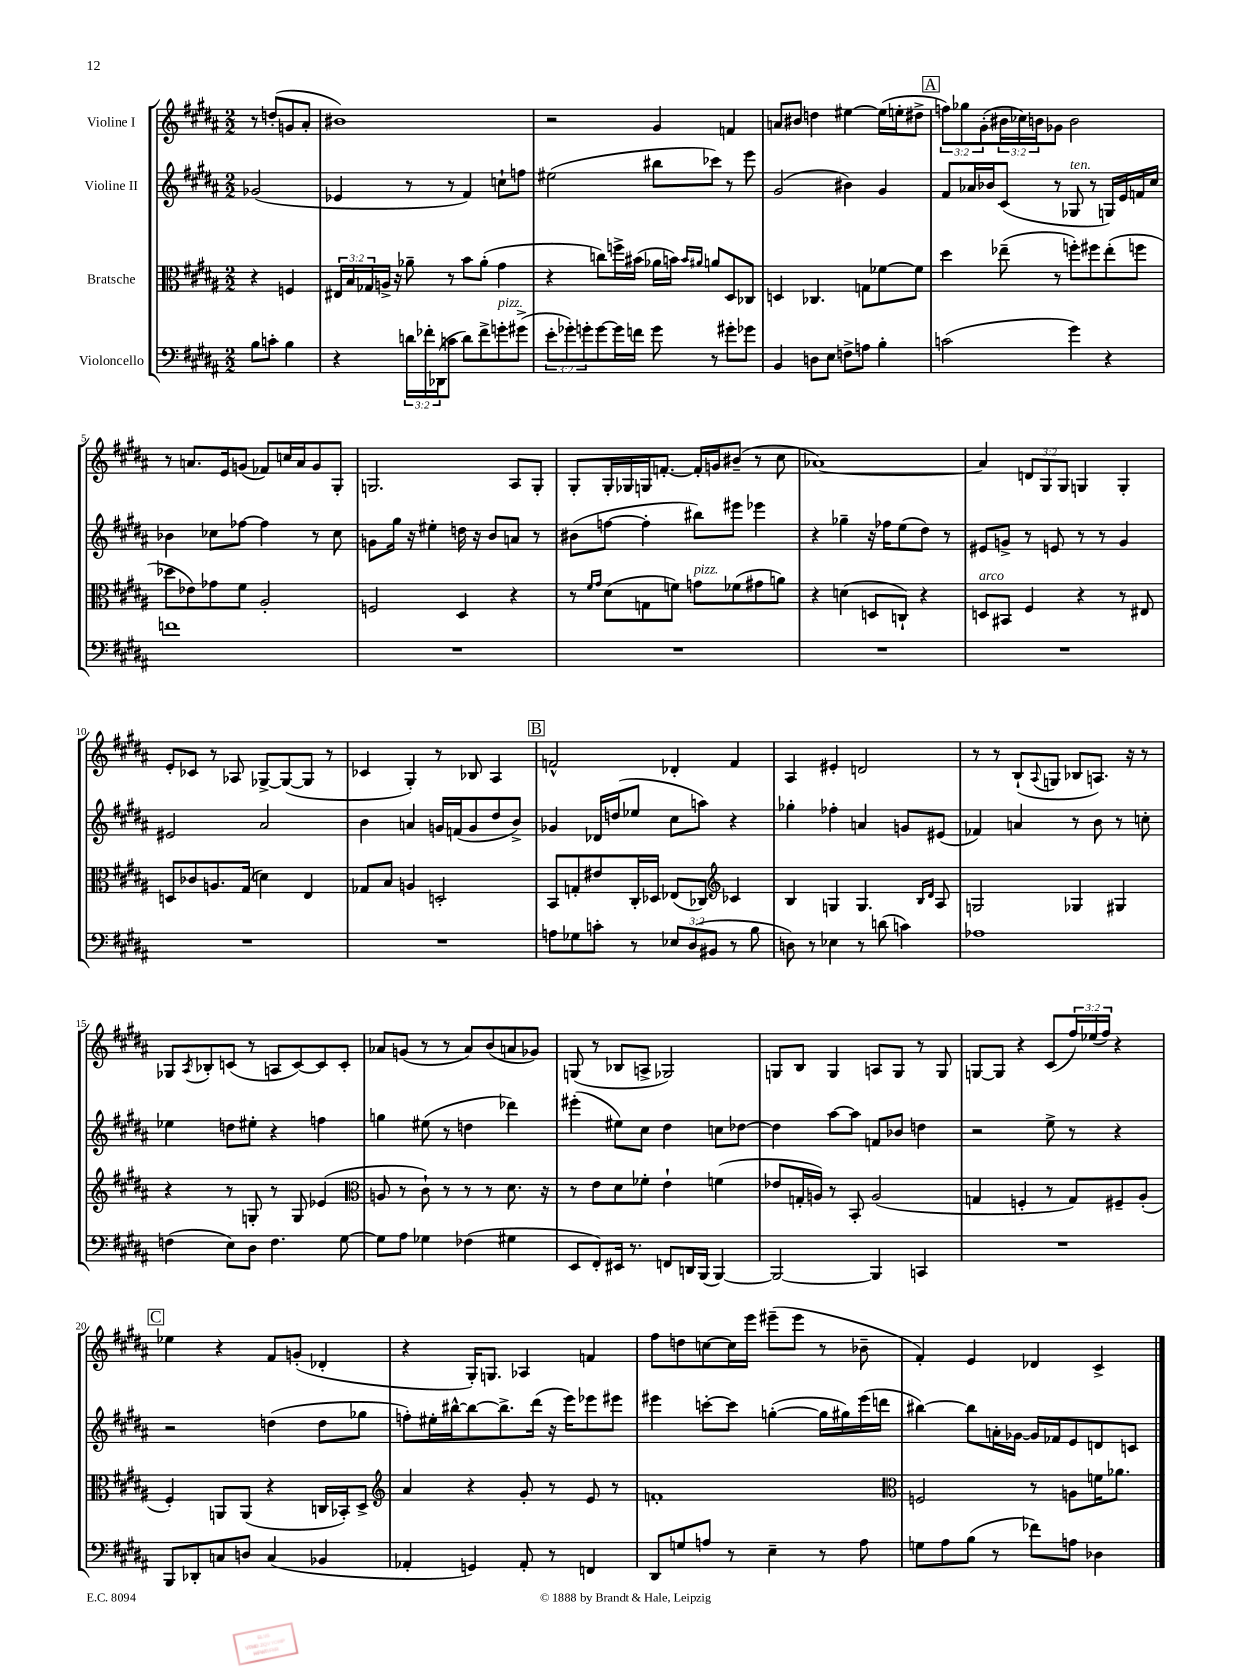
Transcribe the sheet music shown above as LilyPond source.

<<
\new StaffGroup <<
\new Staff = "s0" \with { instrumentName = "Violine I" } {
    \clef treble \key b \major \numericTimeSignature \time 2/2 \override Staff.TupletNumber.text = #tuplet-number::calc-fraction-text \partial 2
    r8 d''8-.( g'8 ais'8-. |
    bis'1) |
    r2 gis'4 f'4 |
    a'8 bis'8 d''4 eis''4~ eis''16( e''16-. dis''8-> |
    \mark \markup { \box "A" } \tuplet 3/2 { f''8) ges''8 gis'8-.( } \tuplet 3/2 { bis'16 ces''16) b'16 } ges'8 b'2 |
    r8 a'8. e'16 g'8( fes'8) c''16 a'16 g'8 gis8-. |
    g2. ais8 g8-. |
    gis8-. gis16-. ges16 g16 f'8.~-. f'16-. g'16 bis'8--( r8 cis''8 |
    aes'1~) |
    aes'4 \tuplet 3/2 { d'8 gis8 gis8 } g4 g4-. |
    e'8-. ces'8 r8 aes8 ges8~-> ges8~( ges8 r8 |
    ces'4 gis4-.) r8 bes8 ais4 |
    \mark \markup { \box "B" } f'2-^ des'4-. f'4 |
    ais4 eis'4-. d'2 |
    r8 r8 b8-!( \appoggiatura { ais8 } g8 bes8 a8.) r16 r8 |
    ges8 \acciaccatura { ais8 } bes8-. c'8( r8 a8 c'8~) c'8 c'8-. |
    aes'8 g'8( r8 r8 aes'8) b'8( a'8 ges'8) |
    g8( r8 bes8 a8-> ges2) |
    g8 b8 g4 a8 g8 r8 g8 |
    g8~ g8 r4 cis'8( \tuplet 3/2 { fis''16) ees''16( fis''16) } r4 |
    \mark \markup { \box "C" } ees''4 r4 fis'8 g'8-.( des'4-. |
    r4 gis16-.) g8. aes4 f'4 |
    fis''8 d''8 c''8~ c''16 e'''16 eis'''8--( eis'''8 r8 bes'8-- |
    fis'4-.) e'4 des'4 cis'4-> \bar "|." |
}
\new Staff = "s1" \with { instrumentName = "Violine II" } {
    \clef treble \key b \major \numericTimeSignature \time 2/2 \partial 2
    ges'2( |
    ees'4 r8 r8 fis'4) c''8-! f''8 |
    eis''2( bis''8 ces'''8) r8 e'''8 |
    gis'2( bis'4) gis'4 |
    \mark \markup { \box "A" } fis'8 aes'16 bes'16 cis'8( r8 ges8^\markup { \italic "ten." } r8 g16) e'16 f'16 cis''16 |
    bes'4 ces''8 fes''8~ fes''4 r8 ces''8 |
    g'8 gis''16 r16 eis''4-. d''16 r16 b'8 a'8 r8 |
    bis'8( f''8~ f''4-. bis''8) eis'''8 ees'''4 |
    r4 ges''4-- r16 fes''16 e''8( dis''8) r8 |
    eis'8 g'8-> r8 e'8 r8 r8 g'4 |
    eis'2 ais'2 |
    b'4 a'4 g'16 f'16( g'8 dis''8 b'8->) |
    \mark \markup { \box "B" } ges'4 des'16 d''16( ees''8 cis''8 a''8) r4 |
    ges''4-. fes''4-. a'4 g'8 eis'8( |
    fes'4) a'4 r8 b'8 r8 c''8-. |
    ees''4 d''8 eis''8-. r4 f''4 |
    g''4 eis''8( r8 d''4 des'''4) |
    eis'''4-.( eis''8) cis''8 dis''4 c''8 des''8~ |
    des''4 ais''8~ ais''8 f'8 bes'8 d''4 |
    r2 e''8-> r8 r4 |
    \mark \markup { \box "C" } r2 d''4( d''8 ges''8 |
    f''8-.) eis''16-. bis''16~-^ bis''8~ bis''8.-> dis'''16( r16 e'''16) ees'''8 eis'''8 |
    eis'''4 c'''8~-. c'''8 g''4~-.( g''16 gis''16) eis'''16( d'''16 |
    bis''4~) bis''8 a'16-. ges'16~ ges'16 fes'16 e'8 d'8 c'8 \bar "|." |
}
\new Staff = "s2" \with { instrumentName = "Bratsche" } {
    \clef alto \key b \major \numericTimeSignature \time 2/2 \override Staff.TupletNumber.text = #tuplet-number::calc-fraction-text \partial 2
    r4 f4 |
    \tuplet 3/2 { eis16 b16 ges16 } a16-> r16 aes'8-- r8 b'8 aes'8-.( gis'4 |
    r4 c''8) f''16-> bis'16( aes'16 b'16) \grace { b'16 ais'16 } a'8 dis8 ces8 |
    d4 ces4. g8 fes'8~ fes'8 |
    \mark \markup { \box "A" } dis''4 ees''8--( r8 f''8-.) fis''8 ees''8-.( f''8 |
    des''8 ees'8) ges'8 fis'8 ais2-. |
    f2 dis4 r4 |
    r8 \grace { fis'16 gis'16 } dis'8( g8 f'8) g'8^\markup { \italic "pizz." } fes'8( gis'8 a'8) |
    r4 d'4( d8 c8-!) r4 |
    d8^\markup { \italic "arco" } bis,8 fis4 r4 r8 eis8 |
    d8 ces'8 a8. gis16( d'4) e4 |
    ges8 b8 a4 d2-. |
    \mark \markup { \box "B" } b,8 g8-. eis'8 cis16-. des16 ees8( ces8) \clef treble ces'4 |
    b4 g4 g4. \grace { b16 dis'16 } ais8 |
    g2 ges4 gis4 |
    r4 r8 g8-. r8 g8 ees'4( |
    \clef alto a8 r8 cis'8-!) r8 r8 r8 dis'8. r16 |
    r8 e'8 dis'8 fes'8-. e'4-! f'4( |
    ees'8 g16-. a16) r8 b,8-. a2( |
    g4 f4-. r8 g8) fis8-- ais8-.( |
    \mark \markup { \box "C" } fis4-.) a,8 a,8( r4 c16 bes,16-.) dis8-> |
    \clef treble ais'4 r4 gis'8-. r8 e'8 r8 |
    f'1-. |
    \clef alto f2 r8 a8 f'16 aes'8. \bar "|." |
}
\new Staff = "s3" \with { instrumentName = "Violoncello" } {
    \clef bass \key b \major \numericTimeSignature \time 2/2 \override Staff.TupletNumber.text = #tuplet-number::calc-fraction-text \partial 2
    b8 c'8-. b4 |
    r4 \tuplet 3/2 { d'16 fes'16-. des,16( } c'8 d'8) fes'8-> g'8-.^\markup { \italic "pizz." } gis'8->( |
    \tuplet 3/2 { e'8-. ges'8-.) g'8-. } g'8~ g'16 f'16 g'8 r8 gis'8-. ges'8 |
    b,4 d8 e8 f8-> a8 b4-. |
    \mark \markup { \box "A" } c'2( gis'4) r4 |
    f'1 |
    R1 |
    R1 |
    R1 |
    R1 |
    R1 |
    R1 |
    \mark \markup { \box "B" } a8 ges8 c'8-. r8 \tuplet 3/2 { ees8 dis8( bis,8 } r8 b8 |
    d8) r8 ees4 r8 d'8( c'4) |
    aes1 |
    f4( e8) dis8 f4. gis8~ |
    gis8 ais8 ges4 fes4( gis4 |
    e,8 fis,8-.) eis,16 r8. f,8 d,16 b,,16( b,,4~) |
    b,,2~ b,,4 c,4 |
    R1 |
    \mark \markup { \box "C" } b,,8 des,8-. c8 d8 c4( bes,4 |
    aes,4-. g,4) aes,8-. r8 f,4 |
    dis,8 g8 a8 r8 e4-- r8 a8 |
    g8 ais8 b8( r8 fes'8) a8 des4 \bar "|." |
}
>>
>>
